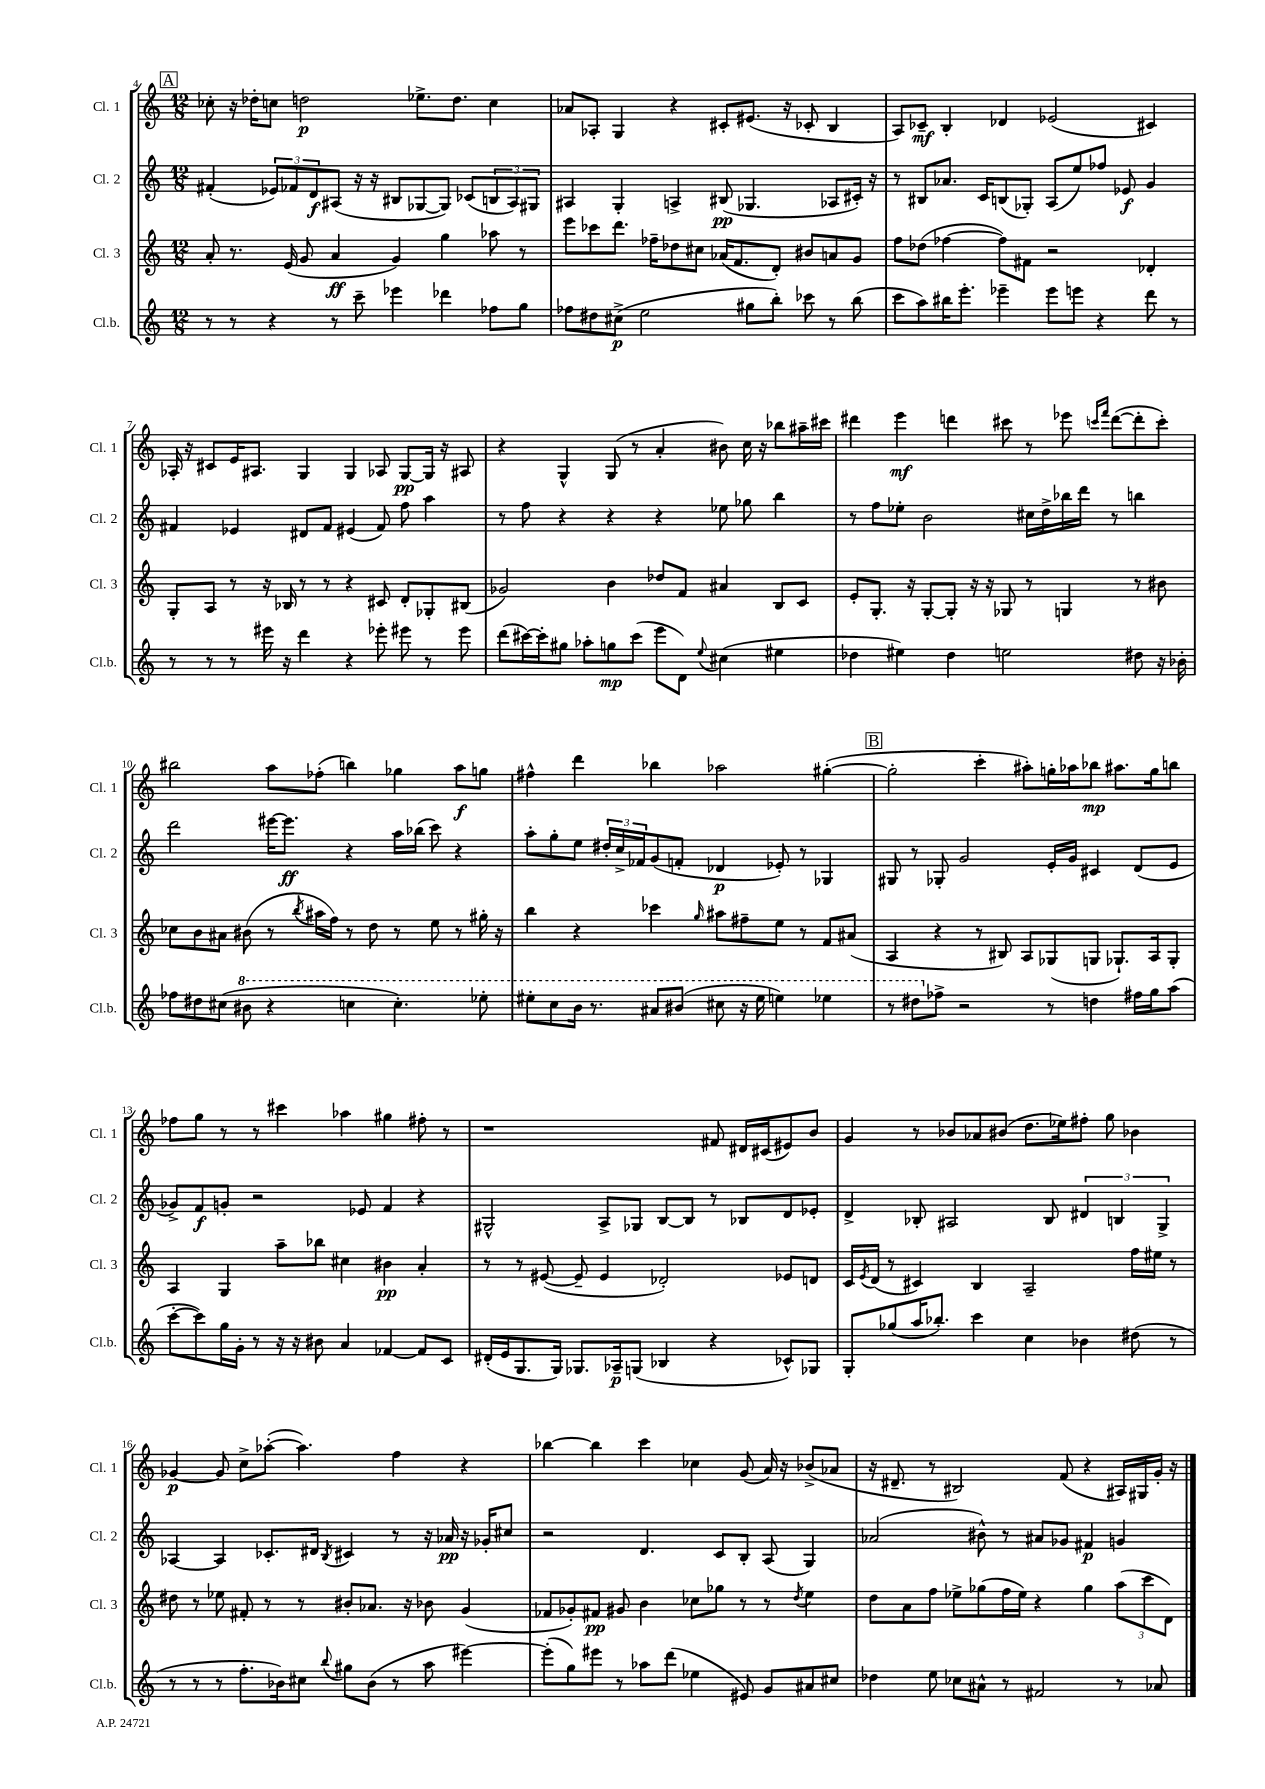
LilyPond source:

<<
\new StaffGroup <<
\new Staff = "s0" \with { instrumentName = "Cl. 1" shortInstrumentName = "Cl. 1" } {
    \clef treble \key c \major \numericTimeSignature \time 12/8
    \mark \markup { \box "A" } ces''8-. r16 des''16-. c''8 d''2\p ees''8.-> d''8. c''4 |
    aes'8 aes8-. g4 r4 cis'8-. eis'8.( r16 ces'8-. b4 |
    a8) ces'8--\mf b4-. des'4 ees'2( cis'4) |
    aes16-. r16 cis'8 e'16 ais8. g4 g4 aes8 g8~\pp g16 r16 ais8 |
    r4 g4-^ g8( r8 a'4-. bis'8) c''16 r16 bes''8 ais''16-- cis'''16 |
    dis'''4 e'''4\mf d'''4 cis'''8 r8 ees'''8 \grace { c'''16 f'''16 } d'''8~( d'''8-. c'''8-.) |
    bis''2 a''8 fes''8-.( b''4) ges''4 a''8\f g''8 |
    fis''4-^ d'''4 bes''4 aes''2 gis''4~-.( |
    \mark \markup { \box "B" } gis''2-. c'''4-. ais''8-.) g''16-. aes''16 bes''8\mp ais''8. g''16 b''8 |
    fes''8 g''8 r8 r8 cis'''4 aes''4 gis''4 fis''8-. r8 |
    r1 fis'8 dis'16 cis'16( eis'8) b'8 |
    g'4 r8 bes'8 aes'8 bis'8( d''8. ees''16) fis''8-. g''8 bes'4 |
    ges'4~\p ges'8 c''8-> aes''8~-.( aes''4.) f''4 r4 |
    bes''4~ bes''4 c'''4 ces''4 g'8( a'16) r16 bes'8->( aes'8 |
    r16 dis'8.-- r8 bis2) f'8( r4 ais16) gis16 g'16-. r16 \bar "|." |
}
\new Staff = "s1" \with { instrumentName = "Cl. 2" shortInstrumentName = "Cl. 2" } {
    \clef treble \key c \major \numericTimeSignature \time 12/8
    \mark \markup { \box "A" } fis'4-.( \tuplet 3/2 { ees'8) fes'8 d'8\f } ais8( r16 r16 bis8 ges8~ ges8) ces'8( \tuplet 3/2 { b8 ais8) gis8 } |
    ais4 g4-. a4-> bis8\pp( ges4. aes8 cis'16-.) r16 |
    r8 bis8 aes'8. c'16 b8( ges8-.) a8( e''8) fes''8 ees'8\f g'4 |
    fis'4 ees'4 dis'8 fis'8 eis'4( fis'8) f''8 a''4 |
    r8 f''8 r4 r4 r4 ees''8 ges''8 b''4 |
    r8 f''8 ees''8-. b'2 cis''16 d''16-> bes''16 d'''16 r8 b''4 |
    d'''2 eis'''16~ eis'''8.\ff r4 a''16 bes''16( c'''8) r4 |
    a''8-. g''8-. e''8 \tuplet 3/2 { dis''16-. c''16-> fes'16 } g'8( f'8-. des'4\p ees'8-.) r8 ges4 |
    \mark \markup { \box "B" } gis8 r8 ges8-. g'2 e'16-. g'16 cis'4 d'8( e'8 |
    ges'8->) f'8\f g'8-. r2 ees'8 f'4 r4 |
    gis2-^ a8-> ges8 b8~ b8 r8 bes8 d'8 ees'8-. |
    d'4-> bes8-. ais2 bes8 \tuplet 3/2 { dis'4 b4 g4-> } |
    aes4~ aes4 ces'8.-. dis'16 \acciaccatura { b8 } cis'4 r8 r16 aes'16\pp r16 ges'16-. cis''8 |
    r2 d'4. c'8 b8-. a8( g4) |
    aes'2( bis'8-^) r8 ais'8 ges'8 fis'4\p g'4 \bar "|." |
}
\new Staff = "s2" \with { instrumentName = "Cl. 3" shortInstrumentName = "Cl. 3" } {
    \clef treble \key c \major \numericTimeSignature \time 12/8
    \mark \markup { \box "A" } a'8-. r8. e'16( g'8 a'4\ff g'4) g''4 aes''8 r8 |
    e'''8 ces'''8 d'''8. fes''16-- des''8 cis''8 aes'16( f'8. d'8-.) bis'8 a'8 g'8 |
    f''8 des''8( fes''4~ fes''8) fis'8 r2 des'4-. |
    g8-. a8 r8 r16 bes16 r8 r8 r4 cis'8 d'8-. ges8-. bis8( |
    ges'2) b'4 des''8 f'8 ais'4 b8 c'8 |
    e'8-. g8.-. r16 g8~-. g8-. r16 r16 ges8 r8 g4 r8 bis'8 |
    ces''8 b'8 ais'8 bis'8( r8 \acciaccatura { b''8 } ais''16 f''16) r8 d''8 r8 e''8 r8 gis''16-. r16 |
    b''4 r4 ces'''4 \grace { g''16 } ais''8 fis''8-- e''8 r8 f'8 ais'8( |
    \mark \markup { \box "B" } a4 r4 r8 bis8) a8 ges8( g8 ges8.-!) a16 ges8-. |
    a4 g4 a''8-- bes''8 cis''4 bis'4\pp a'4-. |
    r8 r8 eis'8~( eis'8-- eis'4 des'2-.) ees'8 d'8 |
    c'16 \acciaccatura { e'8 } d'16( r8 cis'4) b4 a2-- f''16 eis''16 r8 |
    dis''8 r8 ees''8 fis'8-. r8 r8 bis'8-. aes'8. r16 bes'8 g'4( |
    fes'8 ges'8-.) fis'8\pp gis'8 b'4 ces''8 ges''8 r8 r8 \acciaccatura { d''8 } e''4 |
    d''8 a'8 f''8 ees''8-> ges''8( f''16 ees''16) r4 ges''4 \tuplet 3/2 { a''8( c'''8 d'8) } \bar "|." |
}
\new Staff = "s3" \with { instrumentName = "Cl.b." shortInstrumentName = "Cl.b." } {
    \clef treble \key c \major \numericTimeSignature \time 12/8
    \mark \markup { \box "A" } r8 r8 r4 r8 c'''8-- ees'''4 des'''4 fes''8 g''8 |
    fes''8 dis''8 cis''8->\p( e''2 gis''8 b''8-.) ces'''8 r8 b''8( |
    c'''8 a''8) bis''16 e'''8.-. ees'''4-- ees'''8 e'''8 r4 d'''8 r8 |
    r8 r8 r8 eis'''16 r16 d'''4 r4 ees'''8-. eis'''8 r8 eis'''8 |
    d'''8( cis'''16~) cis'''16-. gis''8 aes''8-. g''8\mp cis'''8( e'''8 d'8) \appoggiatura { e''8 } cis''4( eis''4 |
    des''4 eis''4) des''4 e''2 dis''8 r16 bes'16-. |
    fes''8 dis''8 cis''8( \ottava #1 bis''8 r4 c'''!4 c'''4.-.) ees'''8-. |
    eis'''8-. c'''8 b''16 r8. ais''8 bis''8( cis'''8 r16 eis'''16 e'''4) ees'''4 |
    \mark \markup { \box "B" } r8 dis'''8 \ottava #0 fes''8-> r2 r8 d''!4 fis''16 g''16 a''8( |
    c'''8~-. c'''8) g''16 g'16-. r8 r16 r16 bis'8 a'4 fes'4~ fes'8 c'8 |
    dis'16-.( e'16 g8. g16) ges8. aes16--\p g8( bes4 r4 ces'8-^) ges8 |
    g8-. ges''8( a''16 bes''8.-.) c'''4 c''4 bes'4 dis''8( r8 |
    r8 r8 r8 f''8.-. bes'16) cis''8 \appoggiatura { b''8 } gis''8 bes'8( r8 a''8 eis'''4~) |
    eis'''8-.( g''8) eis'''8 r8 aes''8 d'''8( ees''4 eis'8) g'8 ais'8 cis''8 |
    des''4 e''8 ces''8 ais'8-^ r8 fis'2 r8 aes'8 \bar "|." |
}
>>
>>
\layout { \context { \Score currentBarNumber = #4 } }
